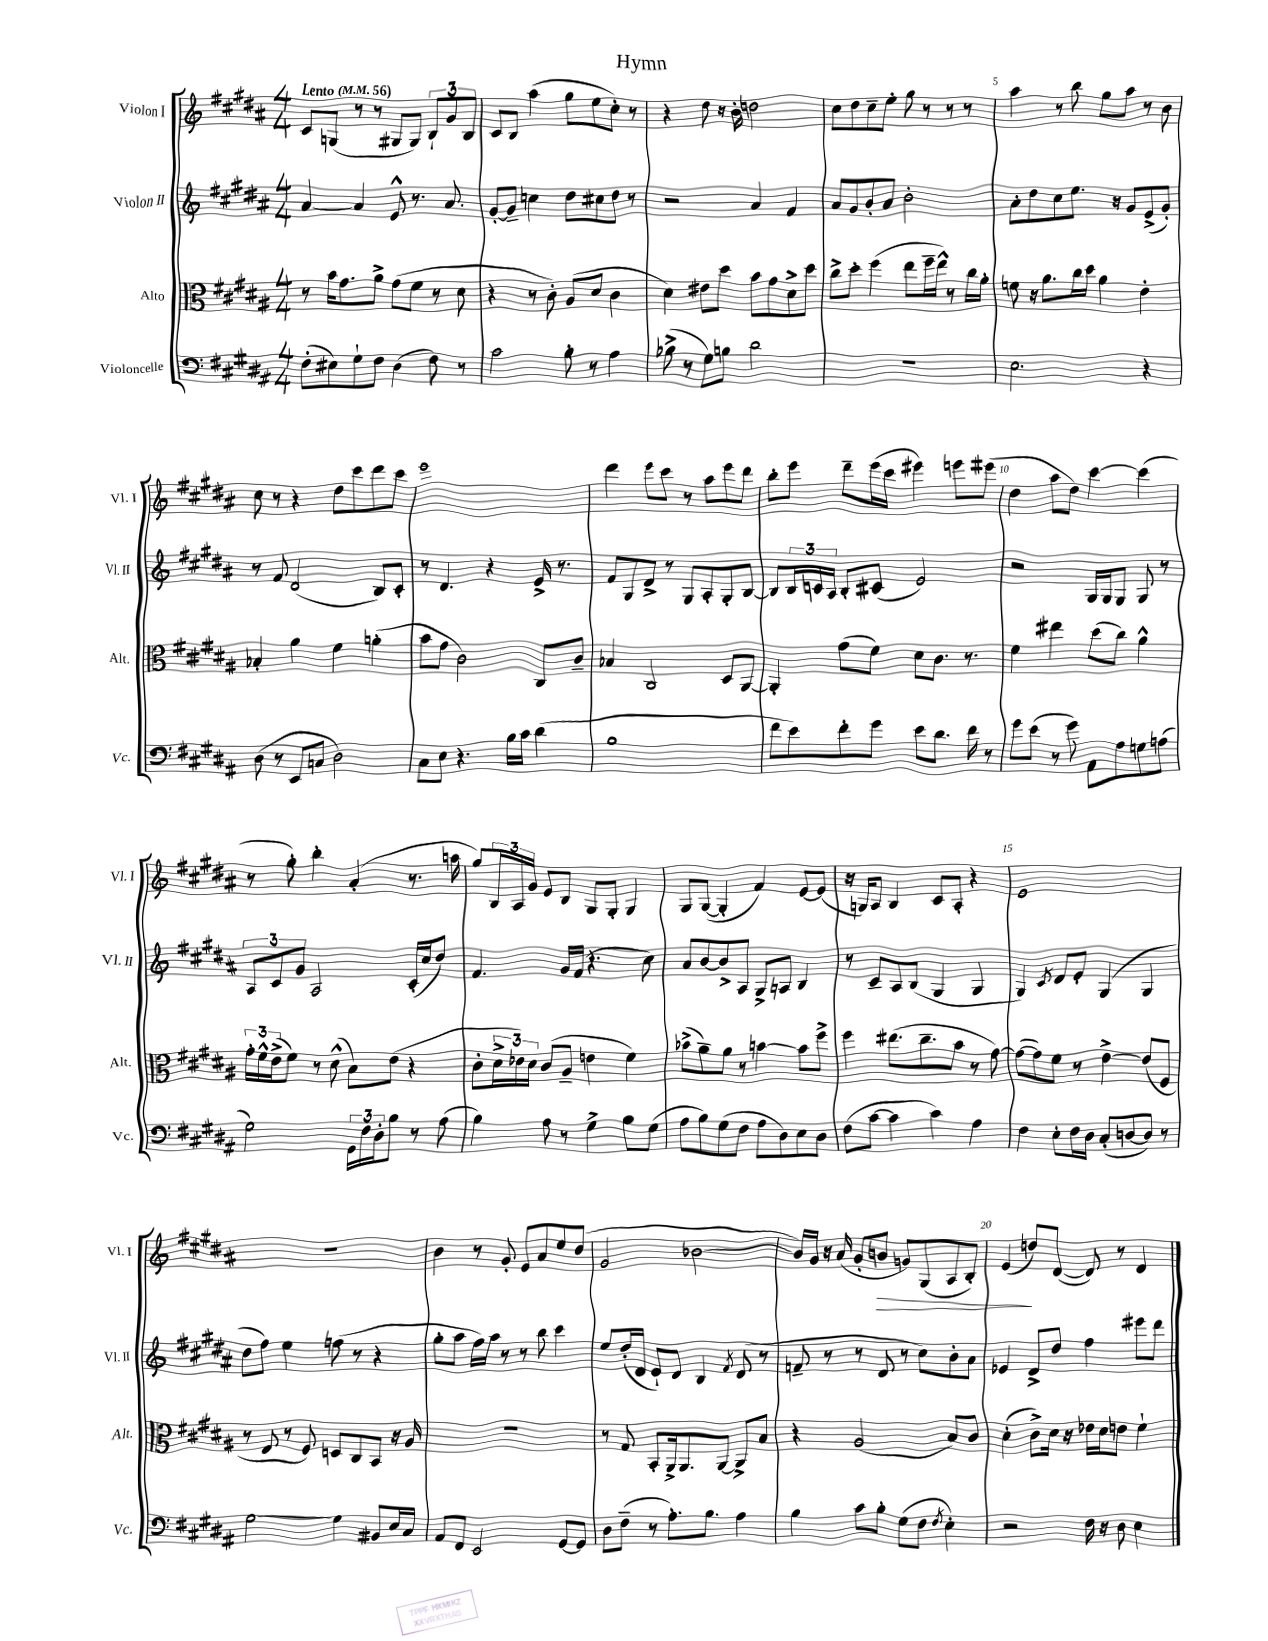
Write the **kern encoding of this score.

**kern	**kern	**kern	**kern
*staff4	*staff3	*staff2	*staff1
*clefF4	*clefC3	*clefG2	*clefG2
*k[f#c#g#d#a#]	*k[f#c#g#d#a#]	*k[f#c#g#d#a#]	*k[f#c#g#d#a#]
*M4/4	*M4/4	*M4/4	*M4/4
*MM56	*MM56	*MM56	*MM56
(8F#'	8r	[4a#	8c#
8E#)	16b	.	(8G
.	8.g#	.	.
8G#`	.	4a#]	8r
8F#	8a#^	.	8r
(4D#	(8g#	8e^^	8G#
.	8f#	8.r	8G#)
8F#)	8r	.	12B`
.	.	8.a#	.
.	.	.	12g#
8r	8d#	.	.
.	.	.	12B
=	=	=	=
2c#	4r	[8g#'	8c#
.	.	8g#~]	8B
.	8r	4cc	(4aa#
.	8c#')	.	.
8B'	(8A#	8dd#	8gg#
8r	8d#	8cc#	8ee
4A#	4c#	8dd#	8cc#')
.	.	8r	8r
=	=	=	=
(8B-^	4d#)	2r	4r
8r	.	.	.
8G#)	8e#	.	8dd#
8B	8dd#	.	16r
.	.	.	16b'
2d#	8b	4a#	2dd
.	8g#	.	.
.	8d#^	4f#	.
.	8dd#	.	.
=	=	=	=
1r	8cc#^	8a#	8cc#
.	8dd#'	8g#	8dd#
.	(4ff#	8b'	8cc#~
.	.	8a#	8ee'
.	8ee	2b'	8gg#
.	16ff#~	.	8r
.	16ee^^)	.	.
.	8r	.	8r
.	16cc#	.	8r
.	16a#'	.	.
=	=	=	=
2.E	8f	8a#'	4aa#
.	16r	8dd#	.
.	8.a#	.	.
.	.	8cc#	8r
.	16cc#	8.ee	8bb
.	16dd#	.	.
.	4a#	.	8gg#
.	.	16r	.
.	.	8g#	8aa#
4r	4e'	(8e^	8r
.	.	8g#')	8b
=	=	=	=
(8D#	4B-'	8r	8cc#
8r	.	8f#	8r
8EE	4a#	(2d#	4r
8C	.	.	.
2D#)	4f#	.	8dd#
.	.	.	8ccc#
.	(4a'	8B)	8ddd#
.	.	8c#'	8ccc#
=	=	=	=
8C#	8b	8r	1eee
8E	8g#	4.d#	.
4.r	2c#)	.	.
.	.	4r	.
16B	.	.	.
16c#	.	.	.
(4d#	8C#	16e^	.
.	.	8.r	.
.	8c#~	.	.
=	=	=	=
1B	4B-	8f#	4ddd#
.	.	8G#	.
.	2C#	8d#^	8eee
.	.	8r	8ccc#
.	.	8G#	8r
.	.	8A#'	8aa#
.	8D#	8G#'	8eee
.	[8AA#	[8B	8ddd#
=	=	=	=
8f#	4AA#']	8B]	8bb'
8e)	.	24B	8eee
.	.	24c	.
.	.	24A#	.
8f#'	(8g#	8B'	8ddd#~
8g#	8f#)	(8c#	(16eee
.	.	.	16ccc#
8e	8d#	2e)	4eee#)
8.d#	8.c#	.	.
.	.	.	8eee
16f#	8.r	.	.
8r	.	.	(8eee#
=	=	=	=
8g#	4f#	2r	4dd#
(8e	.	.	.
8r	4ee#	.	8aa#
8g#)	.	.	8dd#)
8AA#	(8dd#	16G#	[4ccc#
.	.	16G#	.
8A#	8cc#)	8G#	.
8G	4a#^^	8G#	(4ccc#]
(8A	.	8r	.
=	=	=	=
2G#)	24g#'	12A#	8r
.	24f#^^	.	.
.	(24e^	12c#	.
.	8f#)	.	8gg#')
.	.	12g#	.
.	8r	2A#	4bb'
.	(8d#^^	.	.
24GG#	8B)	.	(4a#'
24F#	.	.	.
24D#'	.	.	.
8B	(8e	.	.
8r	4r	(16c#'	8.r
.	.	16cc#	.
(8A#	.	8dd#)	.
.	.	.	16aa
=	=	=	=
4B)	8c#'	4.f#	8gg#)
.	24d#^	.	24B
.	24e-)	.	24A#
.	24d#	.	24g#
8A#	(8c#	.	8e
8r	8A#~	16g#	8B
.	.	(16f#	.
4G#^	4e	4.r	8G#
.	.	.	8G#'
8B	4f#)	.	4G#
(8G#	.	8cc#)	.
=	=	=	=
8A#	(8b-^	8a#	8G#
8B)	8a#~)	[8b	([8G#
(8G#	8a#	8b^]	4G#']
8F#	8r	8A#	.
8A#	[4b	8G#^	4f#)
8D#)	.	8A	.
8E	8b]	4B	[8e
8D#	8ff#^	.	(8e]
=	=	=	=
(8F#	4ff#	8r	16r
.	.	.	16G)
[8c#	.	8c#~	8A#
4c#]	(8.ee#	8A#	4B
.	.	(8B	.
.	8.cc#~	.	.
4c#)	.	4G#	8c#
.	8b	.	8A#'
4A#	8r	4G#	4r
.	[8g#)	.	.
=	=	=	=
4F#	(8g#_	4G#)	1e
.	8g#])	.	.
.	.	8qc#	.
8E'	8f#	8d#	.
16F#	8r	8e'	.
16D#	.	.	.
(8C#'	[4e^	(4G#	.
[8D	.	.	.
8D])	(8e]	4G#	.
8r	8F#	.	.
=	=	=	=
[2G#	8r	8dd#	1r
.	8E	8ff#)	.
.	8r	4ee	.
.	8F#)	.	.
4G#]	8D	(8ff	.
.	8C#	8r	.
8BB#	8BB	4r	.
16E	16r	.	.
16C#	16A#	.	.
=	=	=	=
8AA#	1r	8gg#'	4b
8FF#	.	8aa#	.
2EE	.	16ff#)	8r
.	.	16aa#	.
.	.	8r	8g#'
.	.	8r	8e
.	.	8bb	8a#
[8GG#	.	4ccc#	8ee
8GG#]	.	.	(8dd#
=	=	=	=
8D#	8r	8ee	2g#
(8F#~	8G#	(16dd#'	.
.	.	16d#	.
8r	8BB'	8e`)	.
8.A#')	16AA#^	8d#	.
.	8.AA#	.	.
.	.	4B	[2b-
8.B	.	.	.
.	[8AA#	.	.
.	.	8qf#	.
4A#	8AA#^]	(8d#	.
.	8B	8r	.
=	=	=	=
4B	4r	8f~	16b-])
.	.	.	16g#
.	.	8r	16r
.	.	.	(16a#
8c#	(2A#	8r	8g#'
8B'	.	8d#	8b
(8G#	.	8r	8g)
8F#	.	8cc#)	(8G#
8qF#	.	.	.
4E')	8B)	8b'	8A#
.	8c#	8a#	8B')
=	=	=	=
2r	(4d#'	4e-	(4e
.	8c#^)	8d#^	8dd)
.	16d#	8dd#	([8d#
.	16r	.	.
16F#	16e-	4ff#	8d#])
16r	16d#	.	.
8D#	8e	.	8r
4E	4f#`	8eee#	4d#
.	.	8ddd#	.
==	==	==	==
*-	*-	*-	*-
